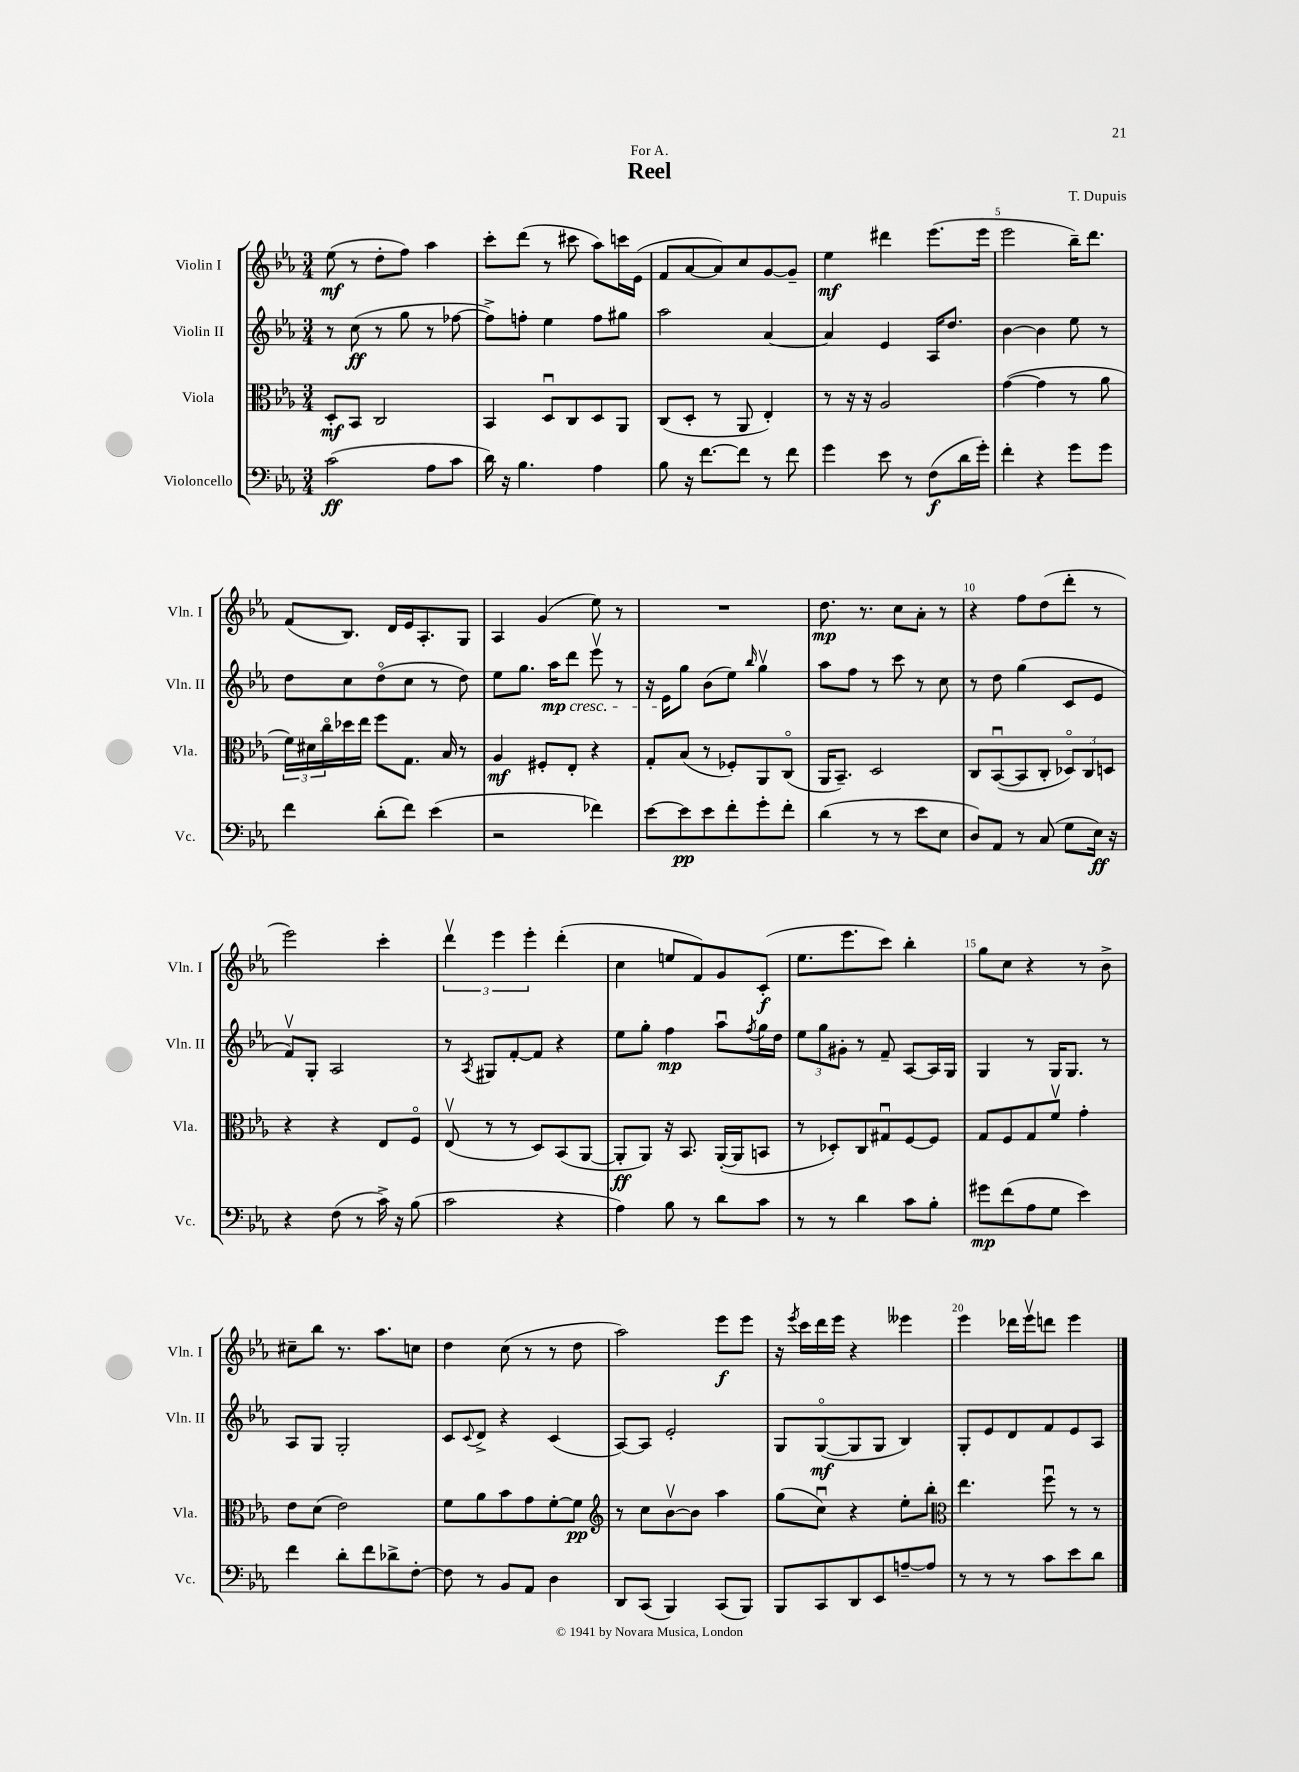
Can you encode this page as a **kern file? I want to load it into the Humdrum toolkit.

**kern	**kern	**kern	**kern
*staff4	*staff3	*staff2	*staff1
*clefF4	*clefC3	*clefG2	*clefG2
*k[b-e-a-]	*k[b-e-a-]	*k[b-e-a-]	*k[b-e-a-]
*M3/4	*M3/4	*M3/4	*M3/4
(2c	8D'	8r	(8ee-
.	8BB-	(8cc	8r
.	2C	8r	8dd'
.	.	8gg	8ff)
8A-	.	8r	4aa-
8c	.	[8ff-	.
=	=	=	=
16d)	4BB-	8ff-^])	8ccc'
16r	.	.	.
4.B-	.	8ff'	(8ddd
.	8Du	4ee-	8r
.	8C	.	8ccc#
4A-	8D	8ff	8aa-)
.	8AA-	8gg#	16ccc
.	.	.	(16e-
=	=	=	=
8B-	(8C	2aa-	8f
16r	8D'	.	[8a-
[8.f	.	.	.
.	8r	.	8a-])
8f]	8AA-	.	8cc
8r	4E-')	[4a-	[8g
8f	.	.	8g~]
=	=	=	=
4g	8r	4a-]	4ee-
.	16r	.	.
.	16r	.	.
8e-	2A-	4e-	4ddd#
8r	.	.	.
(8F	.	16A-	(8.eee-
.	.	8.dd	.
16d	.	.	.
16g')	.	.	16eee-
=	=	=	=
4f'	([4g	[4b-	2eee-
4r	4g]	4b-]	.
8g	8r	8ee-	16bb-~)
.	.	.	8.ddd
8g	8a-	8r	.
=	=	=	=
4f	24f)	8dd	(8f
.	24d#	.	.
.	24cco	.	.
.	16dd-	8cc	8.B-)
.	16ee-	.	.
(8d'	8ff	(8ddo	.
.	.	.	16d
8f)	8.G	8cc	16e-
.	.	.	8.A-'
(4e-	.	8r	.
.	16B-	.	.
.	8r	8dd)	8G
=	=	=	=
2r	4A-	8ee-	4A-
.	.	8.gg	.
.	8F#'	.	(4g
.	.	16aa-	.
.	8E-'	8ddd	.
4f-)	4r	8eee-v	8ee-)
.	.	8r	8r
=	=	=	=
[8e-	8G'	16r	2.r
.	.	16e-	.
8e-]	(8B-	8gg	.
8e-	8r	(8b-	.
8f'	8F-')	8ee-)	.
.	.	16qqbb-	.
8g'	8AA-	4ggv	.
8f'	(8Co	.	.
=	=	=	=
(4d	16AA-	8aa-	8.dd
.	8.BB-~)	.	.
.	.	8ff	.
.	.	.	8.r
8r	2D	8r	.
8r	.	8ccc	8cc
8e-	.	8r	8a-'
8E-	.	8cc	8r
=	=	=	=
8D)	8C	8r	4r
8AA-	([8BB-u	8dd	.
8r	8BB-]	(4gg	8ff
(8C	8C'	.	(8dd
8G	12D-o)	8c	8ddd'
.	12C	.	.
16E-)	.	8e-	8r
.	12D	.	.
16r	.	.	.
=	=	=	=
4r	4r	8fv)	2eee-)
.	.	8G'	.
(8F	4r	2A-	.
8r	.	.	.
16c^)	8E-	.	4ccc'
16r	.	.	.
(8B-	8Fo	.	.
=	=	=	=
2c	(8E-v	8r	6dddv
.	.	8qA-	.
.	8r	8G#	.
.	.	.	6eee-
.	8r	[8f'	.
.	.	.	6eee-'
.	8D)	8f]	.
4r	(8BB-	4r	(4ddd'
.	[8AA-	.	.
=	=	=	=
4A-)	8AA-']	8ee-	4cc
.	8AA-)	8gg'	.
8B-	16r	4ff	8ee
.	8.BB-	.	.
8r	.	.	8f)
8d	([16AA-'	8aa-u	8g
.	16AA-]	.	.
.	.	8qff	.
8c	8BB	16gg	(8c'
.	.	16dd	.
=	=	=	=
8r	8r	12ee-	8.ee-
.	.	12gg	.
8r	8D-')	.	.
.	.	12g#'	.
.	.	.	8.eee-
4d	8C	8r	.
.	8G#u	8f~	8ccc)
8c	[8F	[8A-	4bb-'
8B-'	8F]	16A-]	.
.	.	16G	.
=	=	=	=
8g#	8G	4G	8gg
(8f	8F	.	8cc
8A-	8G	8r	4r
8G	8fv	16G	.
.	.	8.G	.
4e-)	4g'	.	8r
.	.	8r	8b-^
=	=	=	=
4f	8e-	8A-	8cc#~
.	(8d	8G	8bb-
8d'	2e-)	2G'	8.r
8f	.	.	.
.	.	.	8.aa-
8d-^	.	.	.
[8F'	.	.	8cc
=	=	=	=
8F]	8f	8c	4dd
.	.	8qqc	.
8r	8a-	8d^	.
8BB-	8b-	4r	(8cc
8AA-	8g	.	8r
4D	[8f'	(4c	8r
.	8f]	.	8dd
=	=	=	=
*	*clefG2	*	*
8DD	8r	[8A-)	2aa-)
(8CC	8cc	8A-]	.
4BBB-)	[8b-v	2e-'	.
.	8b-]	.	.
(8CC	4aa-	.	8eee-
8BBB-)	.	.	8eee-
=	=	=	=
8BBB-	(8gg	8G	16r
.	.	.	8qeee-
.	.	.	16ccc
8CC	8ccu)	([8Go	16ddd
.	.	.	16eee-
8DD	4r	8G]	4r
8EE-	.	8G	.
[8A~	8ee-'	4B-)	4eee--
8A]	8bb-'	.	.
=	=	=	=
*	*clefC3	*	*
8r	4.ee-	8G'	4eee-
8r	.	8e-	.
8r	.	8d	16ddd-
.	.	.	16eee-v
8c	8ffu	8f	8ddd
8e-	8r	8e-	4eee-
8d	8r	8A-	.
==	==	==	==
*-	*-	*-	*-
